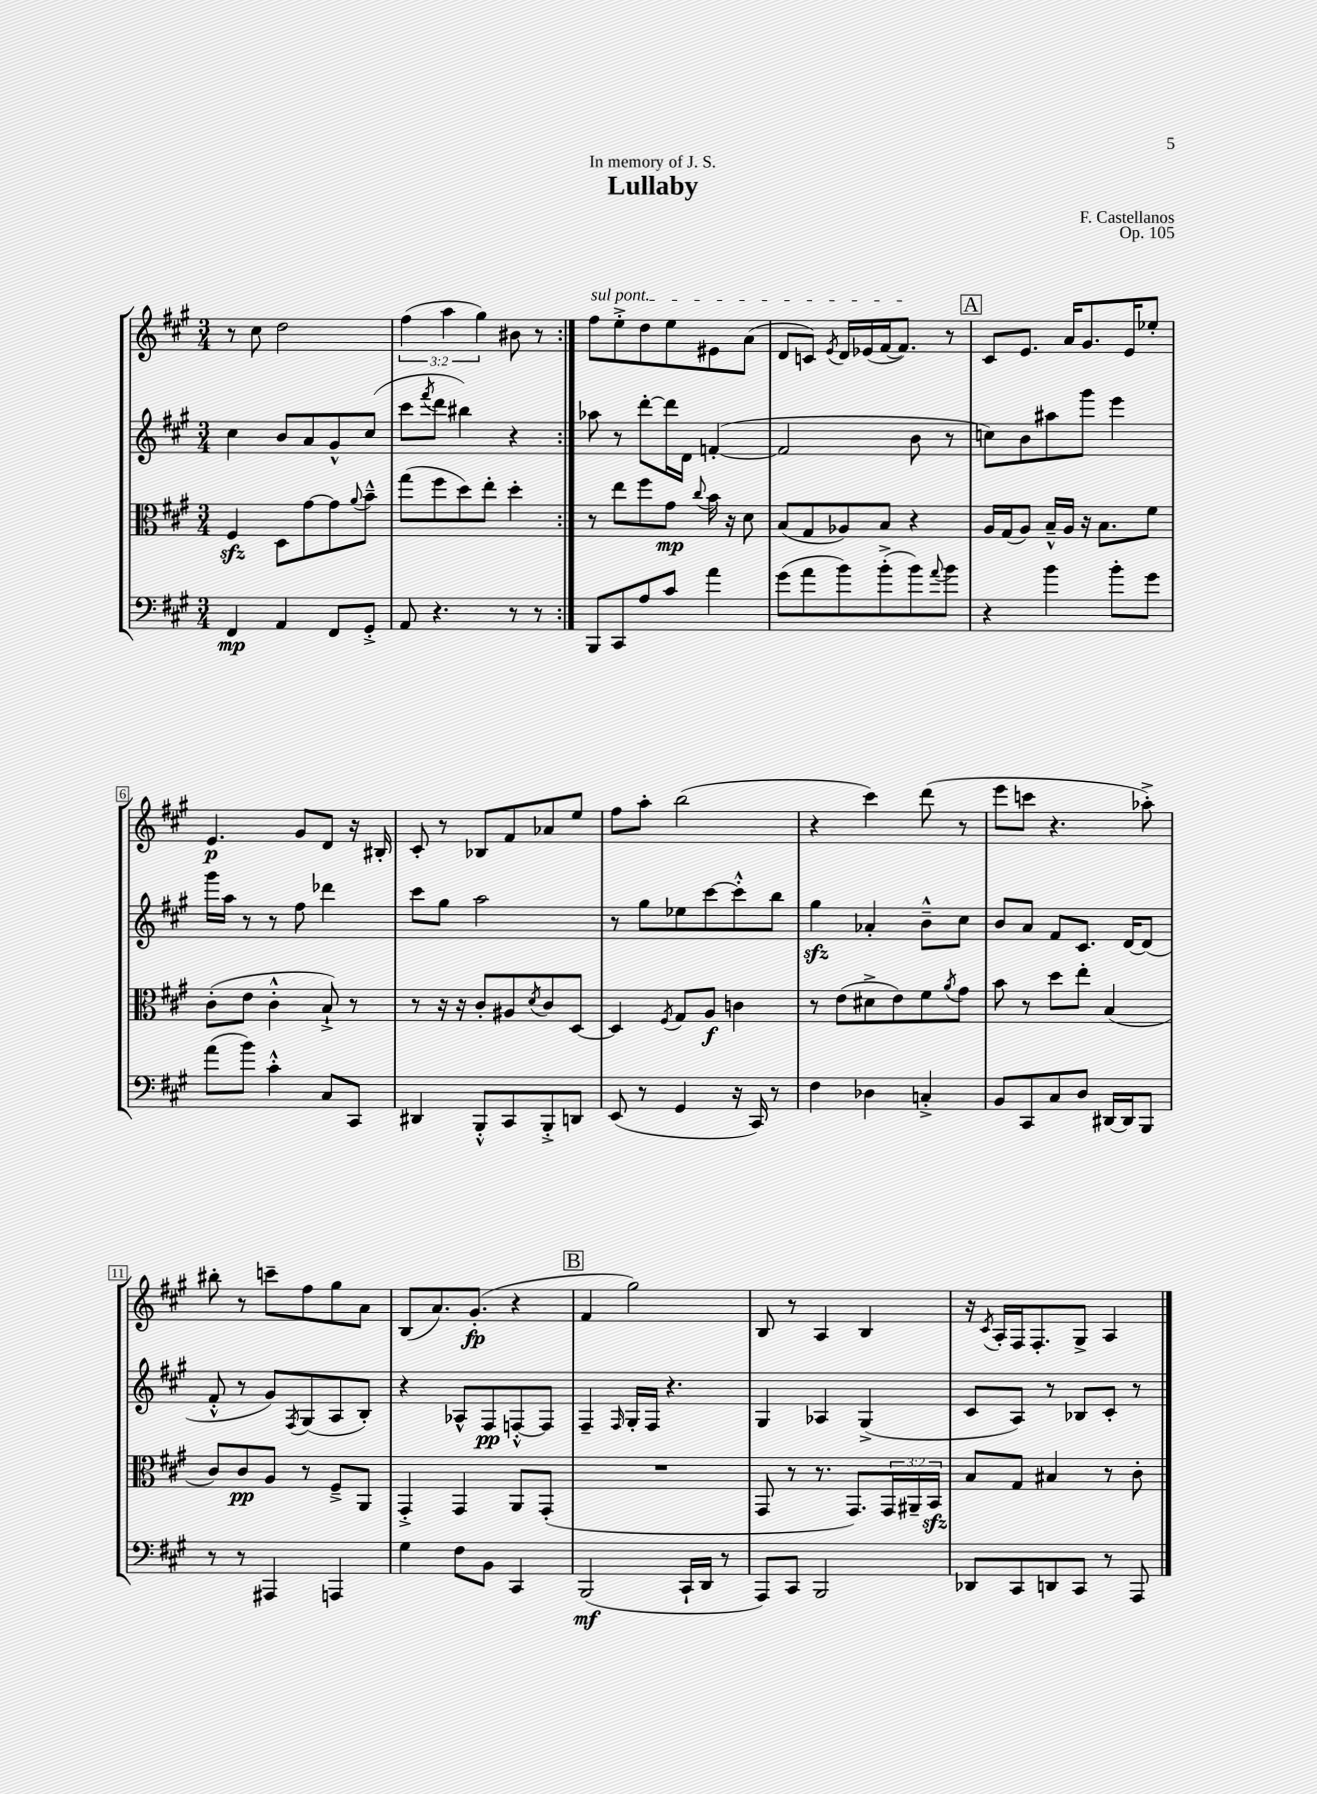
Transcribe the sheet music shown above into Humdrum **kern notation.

**kern	**kern	**kern	**kern
*staff4	*staff3	*staff2	*staff1
*clefF4	*clefC3	*clefG2	*clefG2
*k[f#c#g#]	*k[f#c#g#]	*k[f#c#g#]	*k[f#c#g#]
*M3/4	*M3/4	*M3/4	*M3/4
4FF#	4F#	4cc#	8r
.	.	.	8cc#
4AA	8D	8b	2dd
.	[8g#	8a	.
8FF#	8g#]	8g#^^	.
.	8qqa	.	.
8GG#'^	8b~^^	(8cc#	.
=	=	=	=
8AA	(8gg#	8ccc#	(6ff#
.	.	8qfff#	.
4.r	8ff#	8ddd	.
.	.	.	6aa
.	8dd)	4bb#)	.
.	.	.	6gg#)
.	8ee'	.	.
8r	4dd'	4r	8b#
8r	.	.	8r
=:|!	=:|!	=:|!	=:|!
8BBB	8r	8aa-	8ff#
8CC#	8ee	8r	8ee'^
8A	8ff#	[8ddd'	8dd
8c#	8g#	16ddd]	8ee
.	.	16d	.
.	8qqcc#	.	.
4a	16b	([4f'	8e#
.	16r	.	.
.	8d	.	(8a
=	=	=	=
(8g#	(8B	2f]	8d
8a	8G#	.	8c)
.	.	.	8qe
8b)	8A-)	.	16d
.	.	.	(16e-
(8b'^	8B	.	[16f#
.	.	.	8.f#])
8b)	4r	8b	.
8qqa	.	.	.
8b	.	8r	8r
=	=	=	=
4r	16A	8cc)	8c#
.	(16G#	.	.
.	8A)	8b	8.e
4b	16B~^^	8aa#	.
.	16A	.	16a
.	16r	8ggg#	8.g#
.	8.B	.	.
8b'	.	4eee	.
.	.	.	16e
8g#	8f#	.	8ee-'
=	=	=	=
(8a	(8c#'	16ggg#	4.e
.	.	16aa	.
8b)	8e	8r	.
4c#'^^	4c#'^^	8r	.
.	.	8ff#	8g#
8C#	8B`^)	4ddd-	8d
8CC#	8r	.	16r
.	.	.	16B#'
=	=	=	=
4DD#	8r	8ccc#	8c#'
.	16r	8gg#	8r
.	16r	.	.
8BBB'^^	8c#'	2aa	8B-
8CC#	8A#	.	8f#
.	8qd	.	.
8BBB'^	8c#	.	8a-
8DD	[8D	.	8ee
=	=	=	=
(8EE	4D]	8r	8ff#
8r	.	8gg#	8aa'
.	8qF#	.	.
4GG#	8G#	8ee-	(2bb
.	8A	[8ccc#	.
16r	4c	8ccc#'^^]	.
16CC#)	.	.	.
8r	.	8bb	.
=	=	=	=
4F#	8r	4gg#	4r
.	(8e	.	.
4D-	8d#^	4a-'	4ccc#)
.	8e)	.	.
4C'^	8f#	8b~^^	(8ddd
.	8qa	.	.
.	8g#	8cc#	8r
=	=	=	=
8BB	8b	8b	8eee
8CC#	8r	8a	8ccc
8C#	8dd	8f#	4.r
8D	8ee'	8.c#	.
[16DD#	(4B	.	.
16DD#]	.	[16d	.
8BBB	.	(8d]	8aa-'^)
=	=	=	=
8r	8c#)	8f#'^^	8bb#'
8r	8c#	8r	8r
4AAA#	8A	8g#)	8ccc~
.	.	8qF#	.
.	8r	(8G#	8ff#
4AAA	8F#~^	8A	8gg#
.	8AA	8B')	8a
=	=	=	=
4G#	4GG#'^	4r	(8B
.	.	.	8.a)
8F#	4GG#	8A-^^	.
.	.	.	(8.g#'
8BB	.	8F#	.
4CC#	8AA	[8F'^^	4r
.	(8GG#'	8F]	.
=	=	=	=
(2BBB	2.r	4F#~	4f#
.	.	16qqF#	.
.	.	16G#'	2gg#)
.	.	16F#	.
.	.	4.r	.
16CC#`	.	.	.
16DD	.	.	.
8r	.	.	.
=	=	=	=
8AAA)	8GG#	4G#	8B
8CC#	8r	.	8r
2BBB	8.r	4A-	4A
.	8.GG#)	.	.
.	.	(4G#^	4B
.	24GG#	.	.
.	24AA#~	.	.
.	24BB	.	.
=	=	=	=
8DD-	8B	8c#	16r
.	.	.	8qc#
.	.	.	16A'
8CC#	8G#	8A)	16F#
.	.	.	8.F#'
8DD	4B#	8r	.
8CC#	.	8B-	8G#^
8r	8r	8c#'	4A
8AAA	8c#'	8r	.
==	==	==	==
*-	*-	*-	*-
